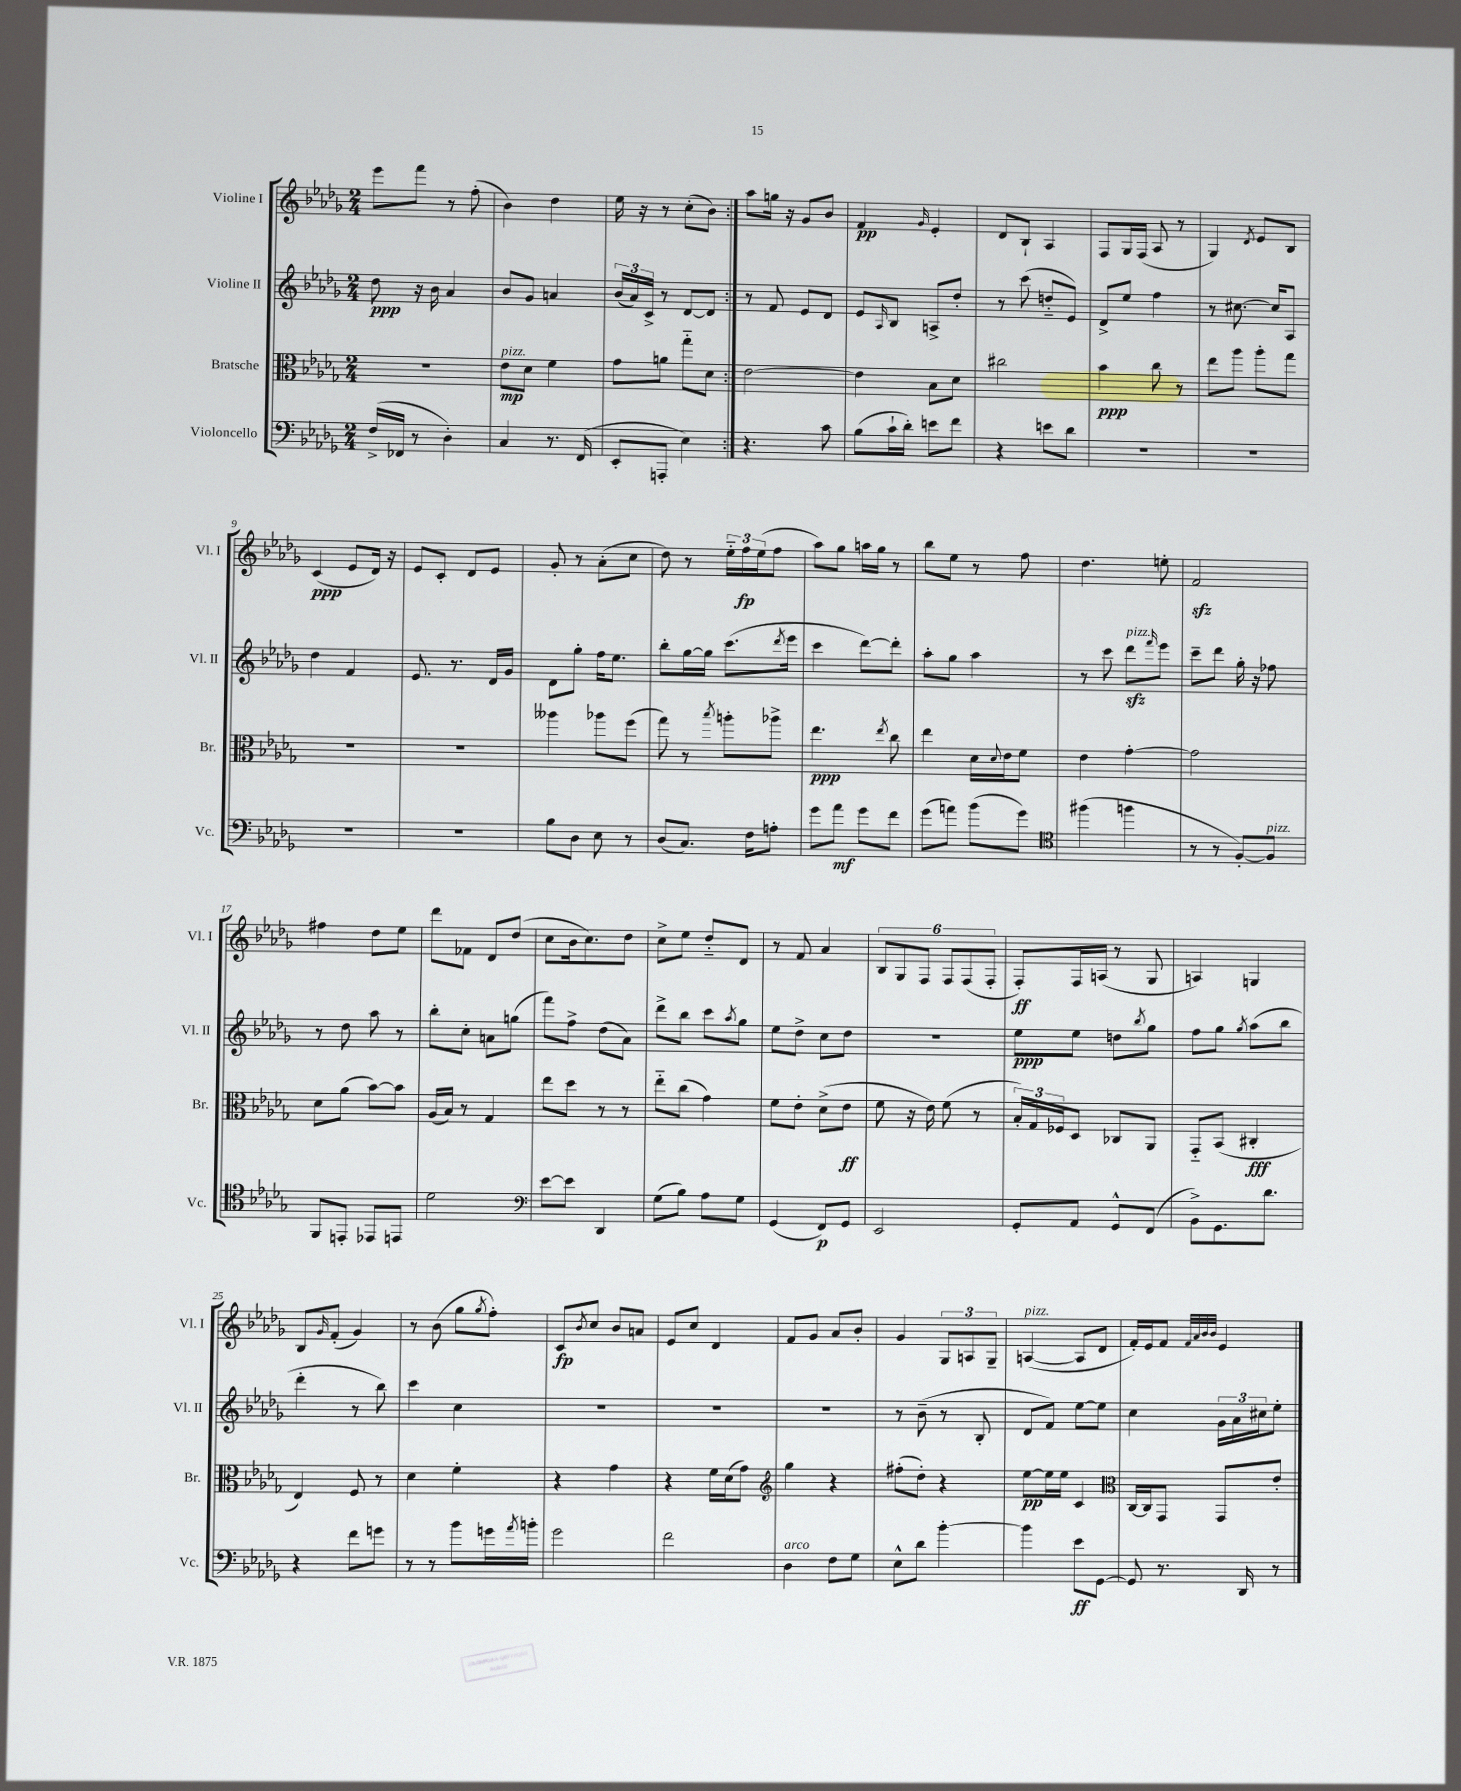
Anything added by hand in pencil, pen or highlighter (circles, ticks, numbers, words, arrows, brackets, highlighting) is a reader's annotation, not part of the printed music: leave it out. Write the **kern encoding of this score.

**kern	**kern	**kern	**kern
*staff4	*staff3	*staff2	*staff1
*clefF4	*clefC3	*clefG2	*clefG2
*k[b-e-a-d-g-]	*k[b-e-a-d-g-]	*k[b-e-a-d-g-]	*k[b-e-a-d-g-]
*M2/4	*M2/4	*M2/4	*M2/4
(16F^/LL	2r	8dd-\	8eee-\L
16FF-/JJ	.	.	.
8r	.	16r	8fff\J
.	.	16b-\	.
4D-'\)	.	4a-/	8r
.	.	.	(8ff'\
=	=	=	=
4C/	8e-\L	8b-/L	4b-\)
.	8d-\J	8g-/J	.
8.r	4f\	4a/	4dd-\
(16FF/	.	.	.
=	=	=	=
8EE-'/L	8g-\L	(24b-/LL	16ee-\
.	.	24a-/)	.
.	.	.	16r
.	.	24c^/JJ	.
8AAA'/J	8a\J	8r	8r
4E-\)	8gg-'~\L	[8d-/L	(8cc'\L
.	8d-\J	8d-/]J	8b-\J)
=:|!	=:|!	=:|!	=:|!
4.r	[2e-\	8r	8aa-\L
.	.	8f/	16gg\Jk
.	.	.	16r
.	.	8e-/L	8g-/L
8c\	.	8d-/J	8b-/J
=	=	=	=
(8B-\L	4e-\]	8e-/L	4f/
.	.	16qqA-/	.
16c`\L	.	8B-/J	.
16d-'\JJ)	.	.	.
.	.	.	16qqg-/
8e\L	8B-\L	8A^/L	4e-'/
8f\J	8d-\J	8dd-'/J	.
=	=	=	=
4r	2cc#\	8r	8d-/L
.	.	(8ccc\	8B-`/J
8e\L	.	8dd'~/L	4A-/
8d-\J	.	8e-/J)	.
=	=	=	=
2r	4b-\	8d-^/L	8F/L
.	.	8ee-/J	16G-/L
.	.	.	(16F/JJ
.	8cc\	4ff\	8A-/
.	8r	.	8r
=	=	=	=
2r	8ee-\L	8r	4G-/)
.	8aa-\J	[8.cc#\	.
.	.	.	8qd-/
.	8aa-'\L	.	8e-/L
.	.	16cc#/]LK	.
.	8gg-\J	8A-/J	8B-/J
=	=	=	=
2r	2r	4dd-\	(4c/
.	.	4f/	8e-/L
.	.	.	16d-/Jk)
.	.	.	16r
=	=	=	=
2r	2r	8.e-/	8e-/L
.	.	.	8c'/J
.	.	8.r	.
.	.	.	8d-/L
.	.	16d-/LL	8e-/J
.	.	16g-/JJ	.
=	=	=	=
8B-\L	4aa--\	8d-\L	8g-'/
8D-\J	.	8gg-'\J	8r
8E-\	8aa-\L	16ff\LK	(8a-'\L
.	.	8.ee-\J	.
8r	(8ff\J	.	8cc\J
=	=	=	=
(8D-/L	8gg-\)	8bb-'\L	8dd-\)
8.C/J)	8r	[16gg-\L	8r
.	.	16gg-\]JJ	.
.	8qbb-/	.	.
.	8aa'\L	(8.ccc\L	24ee-'~\LL
.	.	.	24ff\
16F\LK	.	.	.
.	.	.	(24ee-\J
8A'\J	8aa-^\J	.	8ff\J
.	.	8qddd-/	.
.	.	16eee-\Jk	.
=	=	=	=
8g-\L	4.ee-\	4ccc\	8aa-\L)
8a-\J	.	.	8gg-\J
8g-\L	.	[8ddd-\L)	16aa\LL
.	.	.	16gg-\JJ
.	8qee-/	.	.
8f\J	8cc\	8ddd-'\]J	8r
=	=	=	=
(8g-\L	4ee-\	8aa-'\L	8bb-\L
8a\J)	.	8gg-\J	8ee-\J
(8b-\L	16d-\LL	4aa-\	8r
.	8qqd-/	.	.
.	16e-\J	.	.
8g-\J)	8f\J	.	8ff\
=	=	=	=
*clefC4	*	*	*
(4ff#\	4e-\	8r	4.dd-\
.	.	8ccc\	.
4ff\	[4g-'\	8ddd-\L	.
.	.	16qqfff/	.
.	.	8eee-\J	8ee'\
=	=	=	=
8r	2g-\]	8ccc~\L	2f/
8r	.	8ddd-\J	.
[8F'/L)	.	16gg-'\	.
.	.	16r	.
8F/]J	.	8ff-\	.
=	=	=	=
8FF/L	8d-\L	8r	4ff#\
8EE'/J	(8a-\J	8dd-\	.
8EE-/L	[8b-\L)	8aa-\	8dd-\L
8EE/J	8b-\]J	8r	8ee-\J
=	=	=	=
2d-\	(16A-/LL	8bb-'\L	8ddd-\L
.	16B-/JJ)	.	.
.	8r	8cc'\J	8f-\J
.	4G-/	8a\L	8d-/L
.	.	(8gg\J	(8dd-/J
=	=	=	=
*clefF4	*	*	*
[8e-\L	8ee-\L	8fff\L)	8cc\L
8e-\]J	8dd-\J	8ff^\J	16b-\k
.	.	.	8.cc\)
4DD-/	8r	(8dd-\L	.
.	8r	8a-\J)	8dd-\J
=	=	=	=
(8G-\L	8ee-'~\L	8ddd-^\L	8cc^\L
8B-\J)	(8cc\J	8bb-\J	8ee-\J
8A-\L	4g-\)	8ccc\L	8dd-'~/L
.	.	8qaa-/	.
8G-\J	.	8gg-\J	8d-/J
=	=	=	=
(4GG-/	8f\L	8ee-\L	8r
.	8e-'\J	8dd-^\J	8f/
8FF/L)	(8d-^\L	8cc\L	4a-/
8GG-/J	8e-\J	8dd-\J	.
=	=	=	=
2EE-/	8f\	2r	12B-/L
.	.	.	12G-/
.	16r	.	.
.	.	.	12F/J
.	16e-\)	.	.
.	(8f\	.	12F/L
.	.	.	(12F/
.	8r	.	.
.	.	.	12F'/J
=	=	=	=
8GG-'/L	24B-'/LL)	8ee-\L	8F'/L)
.	24G-/	.	.
.	24F-/J	.	.
8AA-/J	8D-/J	8ee-\J	16F/L
.	.	.	(16A/JJ
8GG-^^/L	8C-/L	8dd\L	8r
.	.	8qbb-/	.
(8FF/J	8AA-/J	8gg-\J	8G-/
=	=	=	=
8BB-^\L)	8GG-'~/L	8ff\L	4A/)
8.GG-\	(8BB-/J	8gg-\J	.
.	.	8qgg-/	.
.	4C#'/	(8aa-\L	4G/
8.d-\J	.	.	.
.	.	8bb-\J	.
=	=	=	=
4r	4E-/)	4ddd-'\	8B-/L
.	.	.	16qqg-/
.	.	.	(8f'/J
8f\L	8F/	8r	4g-/)
8g\J	8r	8bb-\)	.
=	=	=	=
8r	4d-\	4ccc\	8r
8r	.	.	(8b-\
8b-\L	4f'\	4cc\	8gg-\L
.	.	.	8qgg-/
16g\L	.	.	8ff'\J)
8qa-/	.	.	.
16b'\JJ	.	.	.
=	=	=	=
2g-\	4r	2r	8c/L
.	.	.	8qb-/
.	.	.	8cc/J
.	4g-\	.	8b-/L
.	.	.	8a/J
=	=	=	=
2f\	4r	2r	8e-/L
.	.	.	8cc/J
.	16f\LL	.	4d-/
.	(16d-\J	.	.
.	8g-\J)	.	.
=	=	=	=
*	*clefG2	*	*
4D-\	4gg-\	2r	8f/L
.	.	.	8g-/J
8F\L	4r	.	8a-/L
8G-\J	.	.	8b-'/J
=	=	=	=
8E-^^\L	(8ff#'\L	8r	4g-/
8d-\J	8dd-'\J)	(8b-~\	.
[4b-'\	4r	8r	12G-/L
.	.	.	12A/
.	.	8B-'/	.
.	.	.	12G-~/J
=	=	=	=
4b-\]	[8ee-\L	8d-/L	([4A/
.	16ee-\]L	8f/J)	.
.	16ee-\JJ	.	.
8e-\L	4c/	[8ee-\L	8A/]L
[8GG-\J	.	8ee-\]J	8d-/J
=	=	=	=
*	*clefC3	*	*
8GG-/]	[16C/LL	4cc\	16f'/LL)
.	16C/]J	.	16e-/J
8.r	8GG-/J	.	8f/J
.	.	.	32qqf/LLL
.	.	.	32qqa-/
.	.	.	32qqb-/
.	.	.	32qqb-/JJJ
.	8GG-/L	24g-\LL	4e-/
.	.	24a-\	.
16DD-/	.	.	.
.	.	24cc#\J	.
8r	8e-'/J	8ee-'\J	.
==	==	==	==
*-	*-	*-	*-
